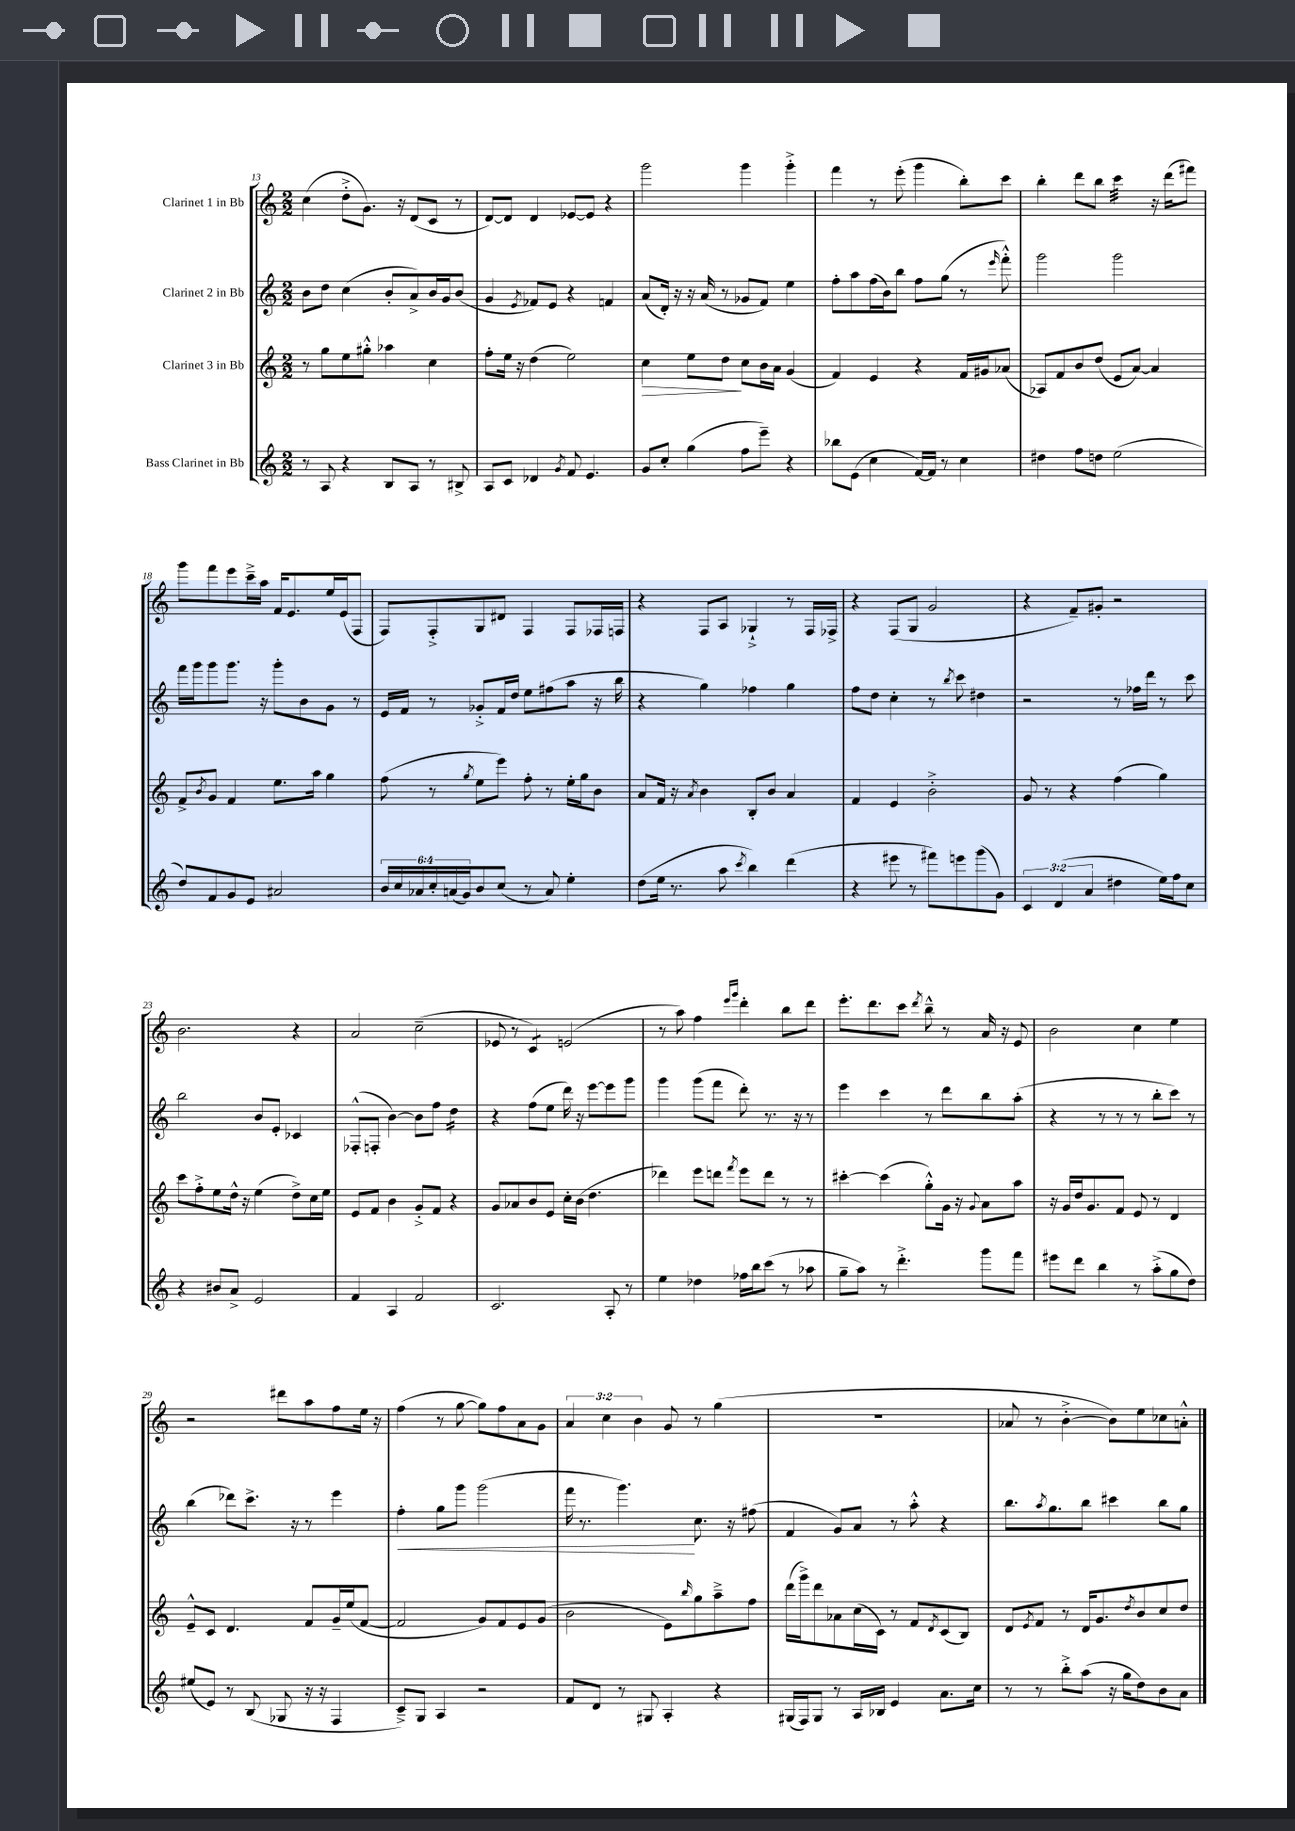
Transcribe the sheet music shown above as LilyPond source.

<<
\new StaffGroup <<
\new Staff = "s0" \with { instrumentName = "Clarinet 1 in Bb" } {
    \clef treble \key c \major \numericTimeSignature \time 2/2 \override Staff.TupletNumber.text = #tuplet-number::calc-fraction-text
    c''4( d''8-.-> g'8.) r16 d'8( c'8 r8 |
    d'8~) d'8 d'4 ees'8~ ees'8 r4 |
    g'''2 g'''4 g'''4-.-> |
    f'''4 r8 e'''8-.( g'''4 b''8-.) c'''8 |
    b''4-. d'''8 b''8 c'''4:32 r16 d'''16( fis'''8) |
    g'''8 f'''8 e'''8 c'''16---> a''16 f'16 e'8. e''16 e'16( f8 |
    f8) f8-.-> g8 dis'8 f4 f8 fes16 f16 |
    r4 f8 a8 ges4-!-> r8 f16 fes16-> |
    r4 f8( g8 g'2 |
    r4 f'8--) gis'8-. r2 |
    b'2. r4 |
    a'2 c''2--( |
    ees'8 r8 c'4:8) e'2( |
    r8 a''8) f''4 \grace { e'''16 g'''16 } d'''4-. b''8 d'''8 |
    e'''8.-. d'''8. c'''8 \acciaccatura { d'''8 } b''8---^ r8 a'16 r16 e'8 |
    b'2 c''4 e''4 |
    r2 dis'''8 a''8 f''8 e''16 r16 |
    f''4( r8 g''8~ g''8) f''8 a'8 g'8 |
    \tuplet 3/2 { a'4 c''4 b'4 } g'8 r8 g''4( |
    R1 |
    aes'8 r8 b'4~-.-> b'8) e''8 ces''8 a'8-.-^ \bar "|." |
}
\new Staff = "s1" \with { instrumentName = "Clarinet 2 in Bb" } {
    \clef treble \key c \major \numericTimeSignature \time 2/2
    b'8 d''8 c''4( b'8-. a'8->) b'16 g'16 b'8( |
    g'4 \acciaccatura { e'8 } fes'8) e'8 r4 f'4 |
    a'8( d'16-.) r16 r16 a'16( r8 ges'8 f'8) e''4 |
    f''8-. a''8 f''16( b'16) b''8 f''8 g''8( r8 \grace { e'''16 } f'''8-.-^) |
    g'''2 g'''2 |
    f'''16 g'''16 g'''8 g'''8. r16 g'''8-. b'8 g'8 r8 |
    e'16 f'16 r8 ges'8-.-> f'16 d''16 e''8 fis''8( a''8 r16 b''16 |
    r4 g''4) fes''4 g''4 |
    f''8 d''8 c''4-. r8 \acciaccatura { b''8 } c'''8 dis''4 |
    r2 r8 fes''16 d'''16 r8 c'''8 |
    b''2 b'8 e'8-. ces'4 |
    fes8-.-^( f8-. b'4~) b'8 f''8 d''4:16 |
    r4 f''8( e''8 d'''16) r16 e'''8~ e'''8 g'''8 |
    g'''4 g'''8( f'''8 d'''8-.) r8. r16 r8 |
    e'''4 c'''4 r8 d'''8 b''8 a''8-.( |
    r4 r8 r8 r8 b''8-. c'''8) r8 |
    b''4( des'''8) c'''8.-> r16 r8 e'''4 |
    f''4-.\< g''8 g'''8 g'''2( |
    f'''16 r8. g'''4.\!) c''8. r16 fis''8( |
    f'4 g'8) a'8 r8 a''8-.-^ r4 |
    b''8. \acciaccatura { a''8 } g''8. b''8 cis'''4 b''8 g''8 \bar "|." |
}
\new Staff = "s2" \with { instrumentName = "Clarinet 3 in Bb" } {
    \clef treble \key c \major \numericTimeSignature \time 2/2
    r8 g''8 e''8 gis''8-.-^ aes''4 c''4 |
    f''8-. e''16 r16 d''4( e''2) |
    c''4\> e''8 d''8\! c''8 b'16 a'16 g'4( |
    f'4) e'4 r4 f'16 gis'16 aes'8( |
    aes8) f'8 b'8 d''8( e'8 a'8~) a'4 |
    f'8-> \acciaccatura { b'8 } g'8 f'4 e''8. a''16 g''4 |
    f''8( r8 \acciaccatura { g''8 } e''8 e'''8) f''8-. r8 e''16-. g''16 b'8 |
    a'8 f'16 r16 \acciaccatura { a'8 } b'4 b8-. b'8 a'4 |
    f'4 e'4 b'2-.-> |
    g'8 r8 r4 f''4( g''4) |
    c'''8 f''8-.-> e''8 d''16-^ r16 e''4( d''8->) c''16 e''16 |
    e'8 f'8 b'4 g'8-.-> f'8 r4 |
    g'8 aes'8 b'8 e'8 c''16-. b'16( d''4. |
    des'''4) e'''8 d'''8 \acciaccatura { f'''8 } e'''8 d'''8 r8 r8 |
    cis'''4~-. cis'''4( g''8-.-^) g'16 r16 \appoggiatura { g'8 } a'8 a''8 |
    r16 g'16 d''16 g'8. f'8 e'8 r8 d'4 |
    e'8---^ c'8 d'4. f'8 g'16-- e''16( f'8~ |
    f'2 g'8) f'8 e'8 g'8( |
    b'2 e'8) \grace { b''16 } g''8 a''8---> f''8 |
    d'''16( g'''16->) d'''8 aes'8 c''16( c'16) r8 f'8 \acciaccatura { d'8 } c'8( b8) |
    d'8 \acciaccatura { e'8 } f'8 r8 d'16 g'8. \acciaccatura { d''8 } b'8 c''8 d''8 \bar "|." |
}
\new Staff = "s3" \with { instrumentName = "Bass Clarinet in Bb" } {
    \clef treble \key c \major \numericTimeSignature \time 2/2 \override Staff.TupletNumber.text = #tuplet-number::calc-fraction-text
    r8 a8 r4 b8 a8 r8 bis8-> |
    a8 c'8 des'4 \acciaccatura { g'8 } f'8 e'4. |
    g'8 c''8-. g''4( f''8 e'''8--) r4 |
    bes''8 e'8( c''4 f'16~) f'16 r8 c''4 |
    dis''4 f''8 d''8 e''2( |
    d''8) f'8 g'8 e'8 ais'2 |
    \tuplet 6/4 { b'16 c''16 aes'16 c''16-. a'16( g'16) } b'8 c''8( r8 a'8) e''4-. |
    d''8( e''16 r8. a''8 \acciaccatura { c'''8 } b''4) d'''4( |
    r4 eis'''8 r8 fis'''8) e'''8 g'''8( g'8) |
    \tuplet 3/2 { c'4 d'4( a'4 } dis''4 e''16) f''16 c''8 |
    r4 bis'8 a'8-> e'2 |
    f'4 a4 f'2 |
    c'2. a8-. r8 |
    e''4 des''4 fes''16 b''16 c'''8( r8 aes''8 |
    g''8-- a''8) r8 d'''4.-.-> g'''8 f'''8 |
    eis'''8 d'''8 b''4 r8 a''8-.->( g''8 d''8) |
    eis''8( e'8) r8 b8( ges8 r16 r16 f4 |
    c'8--->) g8 a4 r2 |
    f'8 d'8 r8 gis8 a4-. r4 |
    gis16( f16) gis8 r8 a16 bes16 e'4 a'8. c''16 |
    r8 r8 b''8-.-> a''8( r16 g''16 d''8) b'8 a'8 \bar "|." |
}
>>
>>
\layout { \context { \Score currentBarNumber = #13 } }
